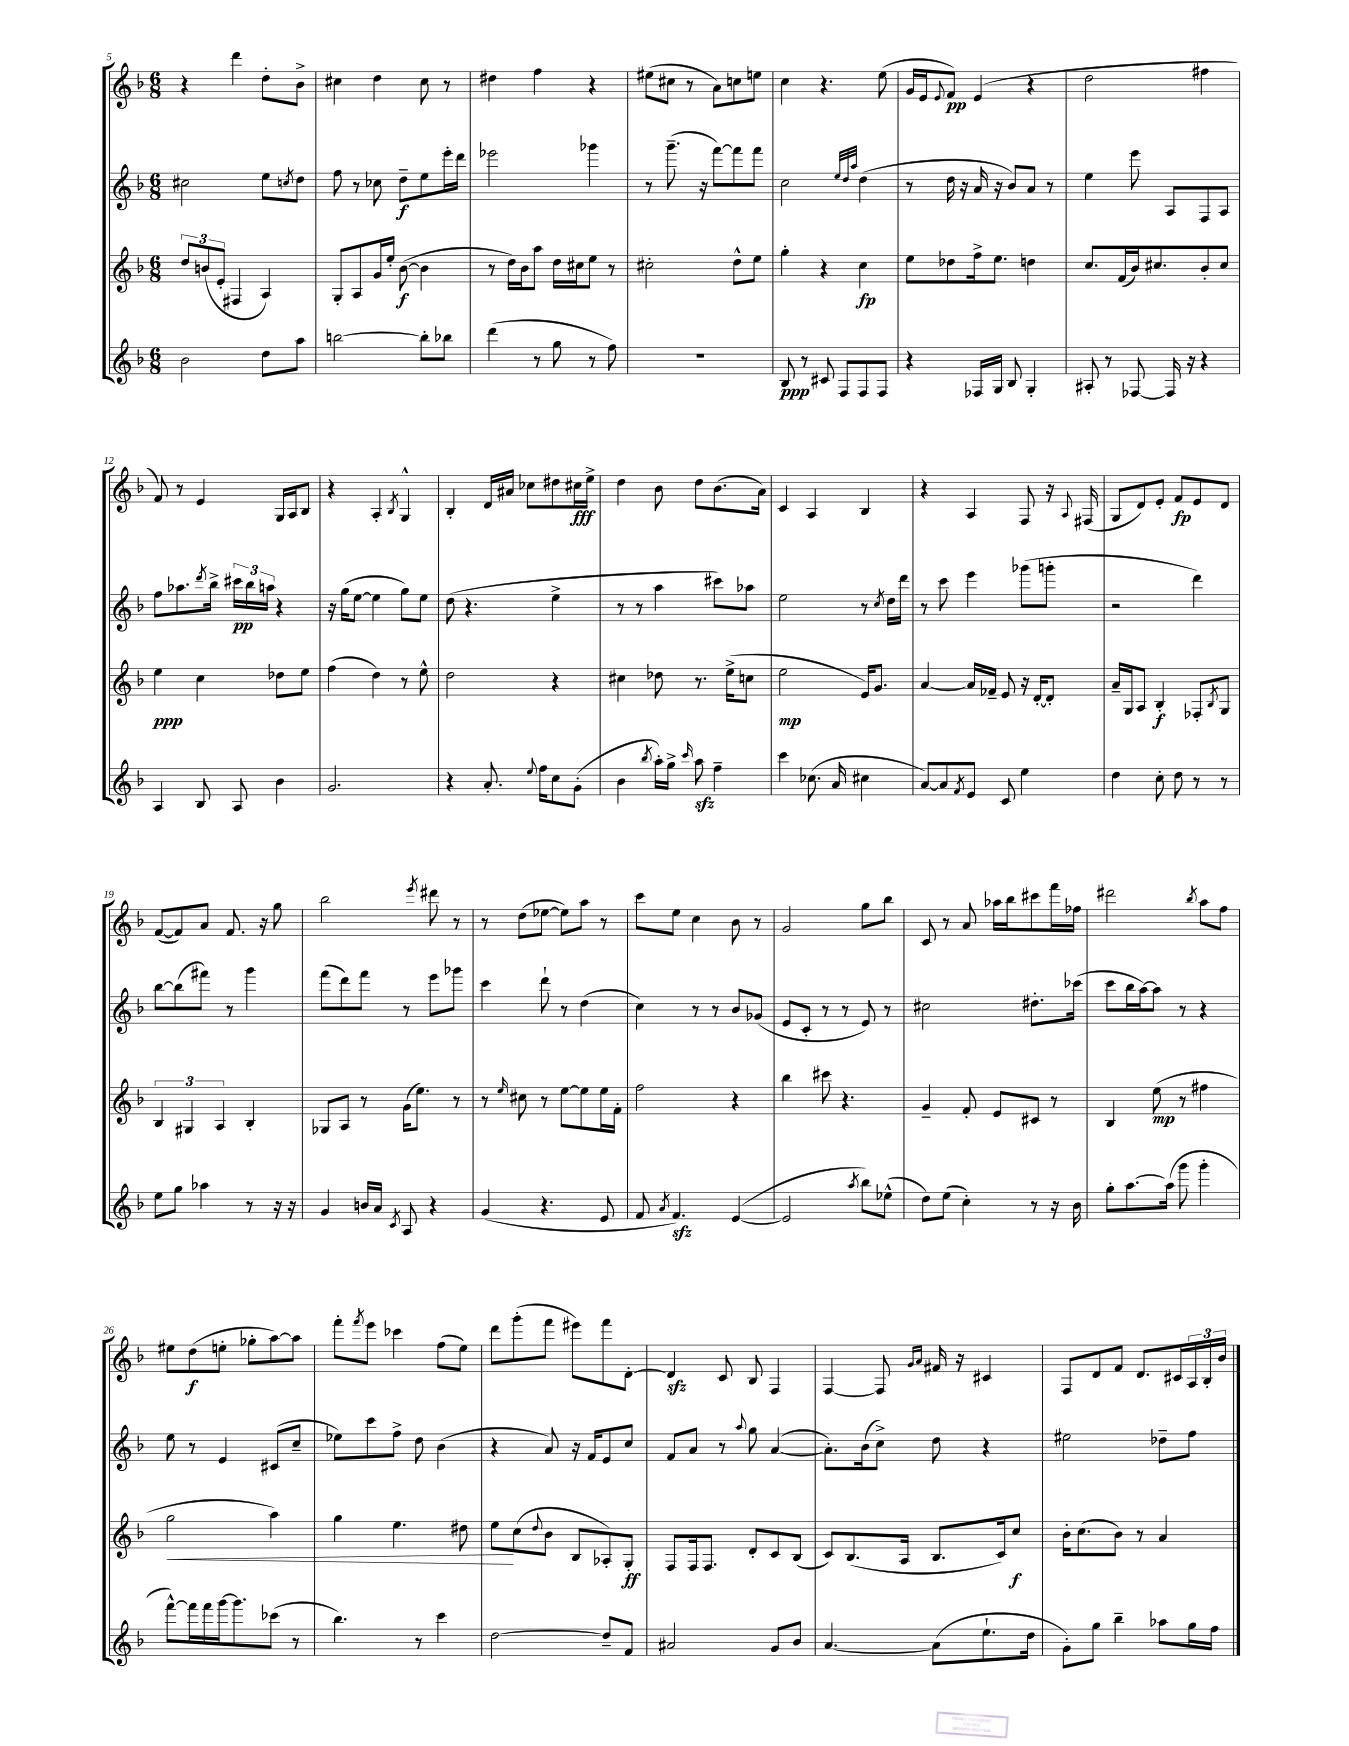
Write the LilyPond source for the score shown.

<<
\new StaffGroup <<
\new Staff = "s0" {
    \clef treble \key f \major \numericTimeSignature \time 6/8
    r4 d'''4 d''8-. bes'8-> |
    cis''4 d''4 cis''8 r8 |
    dis''4 f''4 r4 |
    eis''8( cis''8 r8 a'8) c''8 e''8 |
    c''4 r4. e''8( |
    g'16 e'16 \appoggiatura { e'8 } f'8\pp) e'4( r4 |
    d''2 fis''4 |
    f'8) r8 e'4 g16 a16 bes8 |
    r4 a4-. \acciaccatura { bes8 } g4-^ |
    bes4-. d'16 ais'16 ces''8 dis''8 cis''16\fff e''16-> |
    d''4 bes'8 d''8 bes'8.( a'16) |
    c'4 a4 bes4 |
    r4 a4 f8 r16 \appoggiatura { a8 } fis16( |
    g8 d'8) e'8-. f'8\fp e'8 d'8 |
    f'8~( f'8) a'8 f'8. r16 g''8 |
    bes''2 \acciaccatura { e'''8 } dis'''8 r8 |
    r8 d''8( ees''8~ ees''8) a''8 r8 |
    c'''8 e''8 c''4 bes'8 r8 |
    g'2 g''8 bes''8 |
    c'8 r8 a'8 aes''16 bes''16 cis'''8 f'''16 fes''16 |
    dis'''2 \acciaccatura { bes''8 } a''8 f''8 |
    eis''8 d''8\f( e''8-. ges''8-. a''8~) a''8 |
    f'''8-. \acciaccatura { f'''8 } e'''8 ces'''4 f''8( e''8) |
    d'''8 g'''8-.( f'''8 eis'''8) f'''8 d'8~-. |
    d'4\sfz c'8 bes8 f4 |
    f4~ f8 \grace { g'16 a'16 } fis'16 r16 cis'4 |
    f8 d'8 f'8 d'8. cis'16 \tuplet 3/2 { a16 bes16-. bes'16 } \bar "|." |
}
\new Staff = "s1" {
    \clef treble \key f \major \numericTimeSignature \time 6/8
    cis''2 e''8 \acciaccatura { c''8 } d''8 |
    f''8 r8 ces''8 d''8--\f e''8 e'''16-. d'''16 |
    ees'''2 ges'''4 |
    r8 g'''8.--( r16 f'''8~) f'''8 f'''8 |
    c''2 \grace { e''32 d''32 a''32 } d''4( |
    r8 d''16 r16 a'16 r16 bes'8) a'8 r8 |
    e''4 e'''8 a8 f8 a8 |
    f''8 aes''8. \acciaccatura { d'''8 } bes''16-> \tuplet 3/2 { cis'''16\pp bes''16 a''16 } r4 |
    r16 g''16( e''8~ e''4 g''8) e''8 |
    d''8( r4. e''4-> |
    r8 r8 a''4 cis'''8) aes''8 |
    e''2 r8 \acciaccatura { c''8 } d''16 d'''16 |
    r8 c'''8 e'''4 ges'''8( g'''8-. |
    r2 d'''4) |
    bes''8~ bes''8( fis'''8) r8 g'''4 |
    f'''8( d'''8) f'''8 r8 e'''8 ges'''8 |
    c'''4 d'''8-! r8 d''4( |
    c''4) r8 r8 bes'8 ges'8( |
    e'8 c'8-. r8 r8 e'8) r8 |
    cis''2 dis''8.-. ces'''16( |
    c'''8 bes''16 a''16~) a''8 r8 r4 |
    e''8 r8 e'4 cis'8( c''8-- |
    ees''8) c'''8 f''8-> d''8 bes'4( |
    r4 a'8) r16 f'16 e'8 c''8 |
    f'8 a'8 r8 \appoggiatura { a''8 } g''8 a'4~( |
    a'8.-.) bes'16( c''8->) d''8 r4 |
    eis''2 des''8-- f''8 \bar "|." |
}
\new Staff = "s2" {
    \clef treble \key f \major \numericTimeSignature \time 6/8
    \tuplet 3/2 { d''8 b'8( e'8-. } fis4 a4) |
    g8-. a8 g'16 e''16-. bes'8~\f( bes'4 |
    r8 d''16) bes'16 a''8 d''16 cis''16 e''8 r8 |
    cis''2-. d''8-^ e''8 |
    g''4-. r4 c''4\fp |
    e''8 des''8 f''16-> e''8. d''4 |
    c''8. f'16( bes'16) cis''8. bes'8-. cis''8 |
    e''4\ppp c''4 des''8 e''8 |
    f''4( d''4) r8 e''8-^ |
    d''2 r4 |
    cis''4 des''8 r8. e''16->( c''8 |
    e''2\mp e'16) g'8. |
    a'4~ a'16 fes'16-- e'8 r16 d'16~-. d'8-. |
    a'16-- g16 a8 bes4-.\f fes8-. \acciaccatura { bes8 } g8 |
    \tuplet 3/2 { bes4 gis4 a4 } bes4-. |
    ges8 a8 r8 g'16( e''8.) r8 |
    r8 \grace { e''16 } cis''8 r8 e''8~ e''8 e''16 f'16-. |
    f''2 r4 |
    bes''4 cis'''8 r4. |
    g'4-- f'8-. e'8 cis'8 r8 |
    bes4 e''8\mp( r8 fis''4 |
    g''2\< a''4) |
    g''4 e''4. dis''8 |
    e''8\! c''8( \appoggiatura { d''8 } bes'8 bes8 aes8-.) g8-.\ff |
    f8 f16 f8. d'8-. c'8 bes8( |
    c'8) bes8.( a16 bes8. c'16) c''8\f |
    bes'16-. c''8.( bes'8) r8 a'4 \bar "|." |
}
\new Staff = "s3" {
    \clef treble \key f \major \numericTimeSignature \time 6/8
    bes'2 d''8 a''8 |
    b''2~ b''8-. bes''8 |
    d'''4( r8 g''8 r8 f''8) |
    R2. |
    bes8\ppp r8 cis'8 f8 f8 f8 |
    r4 fes16 g16 bes8 g4-. |
    ais8-. r8 fes8~ fes16 r16 r4 |
    a4 bes8 a8 bes'4 |
    g'2. |
    r4 a'8.-. \appoggiatura { e''8 } f''16 c''8 g'8-.( |
    bes'4 \acciaccatura { bes''8 } a''16-.) g''16-> \grace { c'''16 } a''8\sfz f''4-- |
    c'''4 ces''8.( a'16 cis''4 |
    a'8~) a'8 \acciaccatura { f'8 } e'8 c'8 e''4 |
    d''4 c''8-. d''8 r8 r8 |
    e''8 g''8 aes''4 r8 r16 r16 |
    g'4 b'16 a'16 \acciaccatura { c'8 } a8 r4 |
    g'4( r4. e'8 |
    f'8 \acciaccatura { a'8 } f'4.\sfz) e'4~( |
    e'2 \acciaccatura { a''8 } bes''8) ees''8-^( |
    d''8) e''8( c''4-.) r8 r16 bes'16 |
    g''8-. a''8.~ a''16( g'''8 g'''4-. |
    f'''8~-^) f'''16 f'''16 g'''16~ g'''8. ces'''8( r8 |
    bes''4.) r8 c'''4 |
    d''2~ d''8-- f'8 |
    ais'2 g'8 bes'8 |
    a'4.~ a'8( e''8.-! d''16 |
    g'8-.) g''8 bes''4-- aes''8 g''16 f''16 \bar "|." |
}
>>
>>
\layout { \context { \Score currentBarNumber = #5 } }
